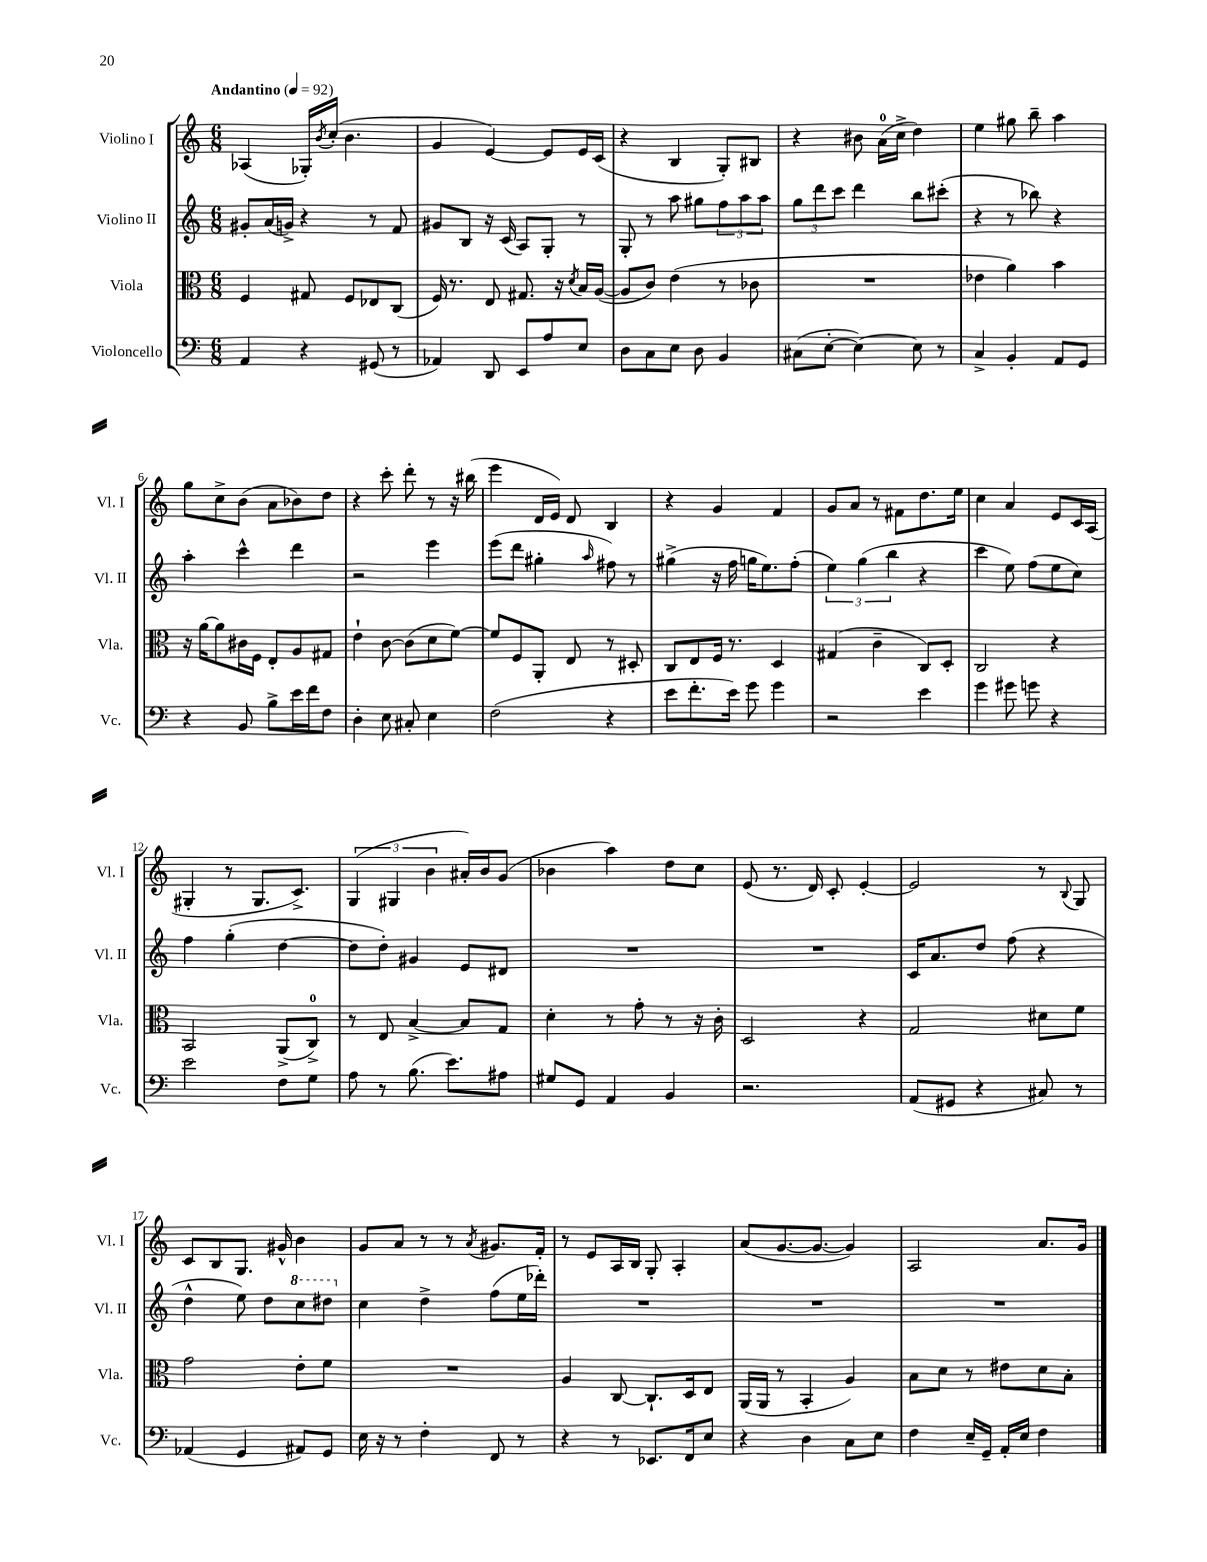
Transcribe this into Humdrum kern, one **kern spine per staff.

**kern	**kern	**kern	**kern
*staff4	*staff3	*staff2	*staff1
*clefF4	*clefC3	*clefG2	*clefG2
*k[]	*k[]	*k[]	*k[]
*M6/8	*M6/8	*M6/8	*M6/8
*MM92	*MM92	*MM92	*MM92
4AA/	4F/	8g#'/L	(4A-/
.	.	(16a/L	.
.	.	16g^/JJ)	.
4r	8G#/	4r	16G-'/LL)
.	.	.	8qb/
.	.	.	(16cc'/JJ
.	8F/L	.	4.b\
(8GG#/	8E-/	8r	.
8r	(8C/J	8f/	.
=	=	=	=
4AA-/)	16F/)	8g#/L	4g/
.	8.r	.	.
.	.	8B/J	.
8DD/	8E/	16r	[4e/)
.	.	(16c/	.
8EE/L	8.G#/	8A/L)	.
8A/	.	8G'/J	8e/]L
.	16r	.	.
.	8qd/	.	.
8E/J	16B/LL	8r	16e/L
.	([16A/JJ	.	(16c/JJ
=	=	=	=
8D\L	8A/]L	8G'/	4r
8C\	8c/J)	8r	.
8E\J	(4e\	8aa\	4B/
8D\	.	8gg#\L	.
4BB/	8r	12ff\	8G'/L)
.	.	12aa\	.
.	8c-\	.	8B#/J
.	.	12aa\J	.
=	=	=	=
(8C#\L	2.r	12gg\L	4r
.	.	12ddd\	.
[8E'\J	.	.	.
.	.	12ccc\J	.
4E\_)	.	4ddd\	8b#\
.	.	.	(16a\LL
.	.	.	16cc^\JJ
8E\]	.	8bb\L	4dd\)
8r	.	(8ccc#'\J	.
=	=	=	=
4C^/	4e-\	4r	4ee\
4BB'/	4a\)	8r	8gg#\
.	.	8bb-\)	8bb~\
8AA/L	4b\	4r	4aa\
8GG/J	.	.	.
=	=	=	=
4r	16r	4aa'\	8gg\L
.	[16a\LK	.	.
.	8a\]	.	8cc^\
8BB/	16c#\L	4ccc^^\	(8b\J
.	16F\JJ	.	.
8B^\L	8E'/L	.	8a\L
16e\L	8A/	4ddd\	8b-\)
16f\J	.	.	.
8F\J	8G#/J	.	8dd\J
=	=	=	=
4D'\	4e`\	2r	4r
8E\	[8c\	.	8ccc'\
8C#'/	(8c\]L	.	8ddd'\
4E\	8d\	4eee\	8r
.	[8f\J)	.	16r
.	.	.	(16bb#\
=	=	=	=
(2F\	8f/]L	(8eee\L	4eee\
.	8F/	8ddd\J	.
.	8AA'/J	4gg#'\	16d/LL
.	.	.	16e/JJ)
.	8E/	.	8d/
.	.	16qqaa/	.
4r	8r	8ff#\)	4B/
.	8D#'/	8r	.
=	=	=	=
8e\L	8C/L	(4gg#^\	4r
8.f'\	8E/	.	.
.	16F/Jk	16r	4g/
16e\Jk)	8.r	16ff\	.
8g\	.	16gg\LK	.
.	.	8.ee\)	.
4g\	4D/	.	4f/
.	.	(8ff'\J	.
=	=	=	=
2r	(4G#/	6ee\)	8g/L
.	.	.	8a/J
.	.	(6gg\	.
.	4c~\	.	8r
.	.	6bb\	.
.	.	.	8f#\L
4e\	8C/L)	4r	8.dd\
.	8D'/J	.	.
.	.	.	16ee\Jk
=	=	=	=
4g\	2C/	4ccc\	4cc\
8g#\	.	8ee\)	4a/
8g\	.	(8ff\L	.
4r	4r	8ee\	8e/L
.	.	8cc\J)	16c/L
.	.	.	(16A/JJ
=	=	=	=
2e\	2BB/	4ff\	4G#'/
.	.	(4gg'\	8r
.	.	.	8.G#/L
8F\L	(8AA^/L	[4dd\	.
.	.	.	8.c^/J)
8G\J	8C^/J)	.	.
=	=	=	=
8A\	8r	8dd\]L	(6G/
8r	8E/	8dd'\J)	.
.	.	.	6G#/
(8.B\	[4B^/	4g#/	.
.	.	.	6b\
8.e\L)	.	.	.
.	8B/]L	8e/L	16a#'/LL)
.	.	.	16b/J
8A#\J	8G/J	8d#/J	(8g/J
=	=	=	=
8G#/L	4d'\	2.r	4b-\
8GG/J	.	.	.
4AA/	8r	.	4aa\)
.	8g'\	.	.
4BB/	8r	.	8dd\L
.	16r	.	8cc\J
.	16c'\	.	.
=	=	=	=
2.r	2D/	2.r	(8e/
.	.	.	8.r
.	.	.	16d/)
.	.	.	8c'/
.	4r	.	[4e'/
=	=	=	=
(8AA/L	2G/	16c/LK	2e/]
.	.	8.a/	.
8GG#/J	.	.	.
4r	.	8dd/J	.
.	.	(8ff\	.
8C#/)	8d#\L	4r	8r
.	.	.	8qqB/
8r	8f\J	.	8G/
=	=	=	=
(4AA-/	2g\	4dd^^\	8c/L
.	.	.	8B/
4GG/	.	8ee\)	8.G/J
.	.	8dd\L	.
.	.	.	16g#^^/
8AA#/L)	8e'\L	8ccc\	4b\
8GG/J	8f\J	8ddd#\J	.
=	=	=	=
16E\	2.r	4cc\	8g/L
16r	.	.	.
8r	.	.	8a/J
4F'\	.	4dd^\	8r
.	.	.	8r
.	.	.	8qa/
8FF/	.	(8ff\L	8.g#/L
8r	.	16ee\L	.
.	.	16ddd-'\JJ)	16f'/Jk
=	=	=	=
4r	4A/	2.r	8r
.	.	.	8e/L
8r	[8C/	.	16A/L
.	.	.	16B/JJ
8.EE-/L	8.C`/]L	.	8G'/
.	.	.	4A'/
16FF/k	16D/k	.	.
8E/J	8E/J	.	.
=	=	=	=
4r	(16AA/LL	2.r	(8a/L
.	16AA/JJ	.	.
.	8r	.	[8.g/
4D\	4BB'/	.	.
.	.	.	8.g/_J
8C\L	4A/)	.	4g/])
8E\J	.	.	.
=	=	=	=
4F\	8B\L	2.r	2A/
.	8d\J	.	.
16E~/LL	8r	.	.
16GG~/JJ	.	.	.
16AA'/LL	8e#\L	.	.
16E/JJ	.	.	.
4F\	8d\	.	8.a/L
.	8B'\J	.	.
.	.	.	16g/Jk
==	==	==	==
*-	*-	*-	*-
